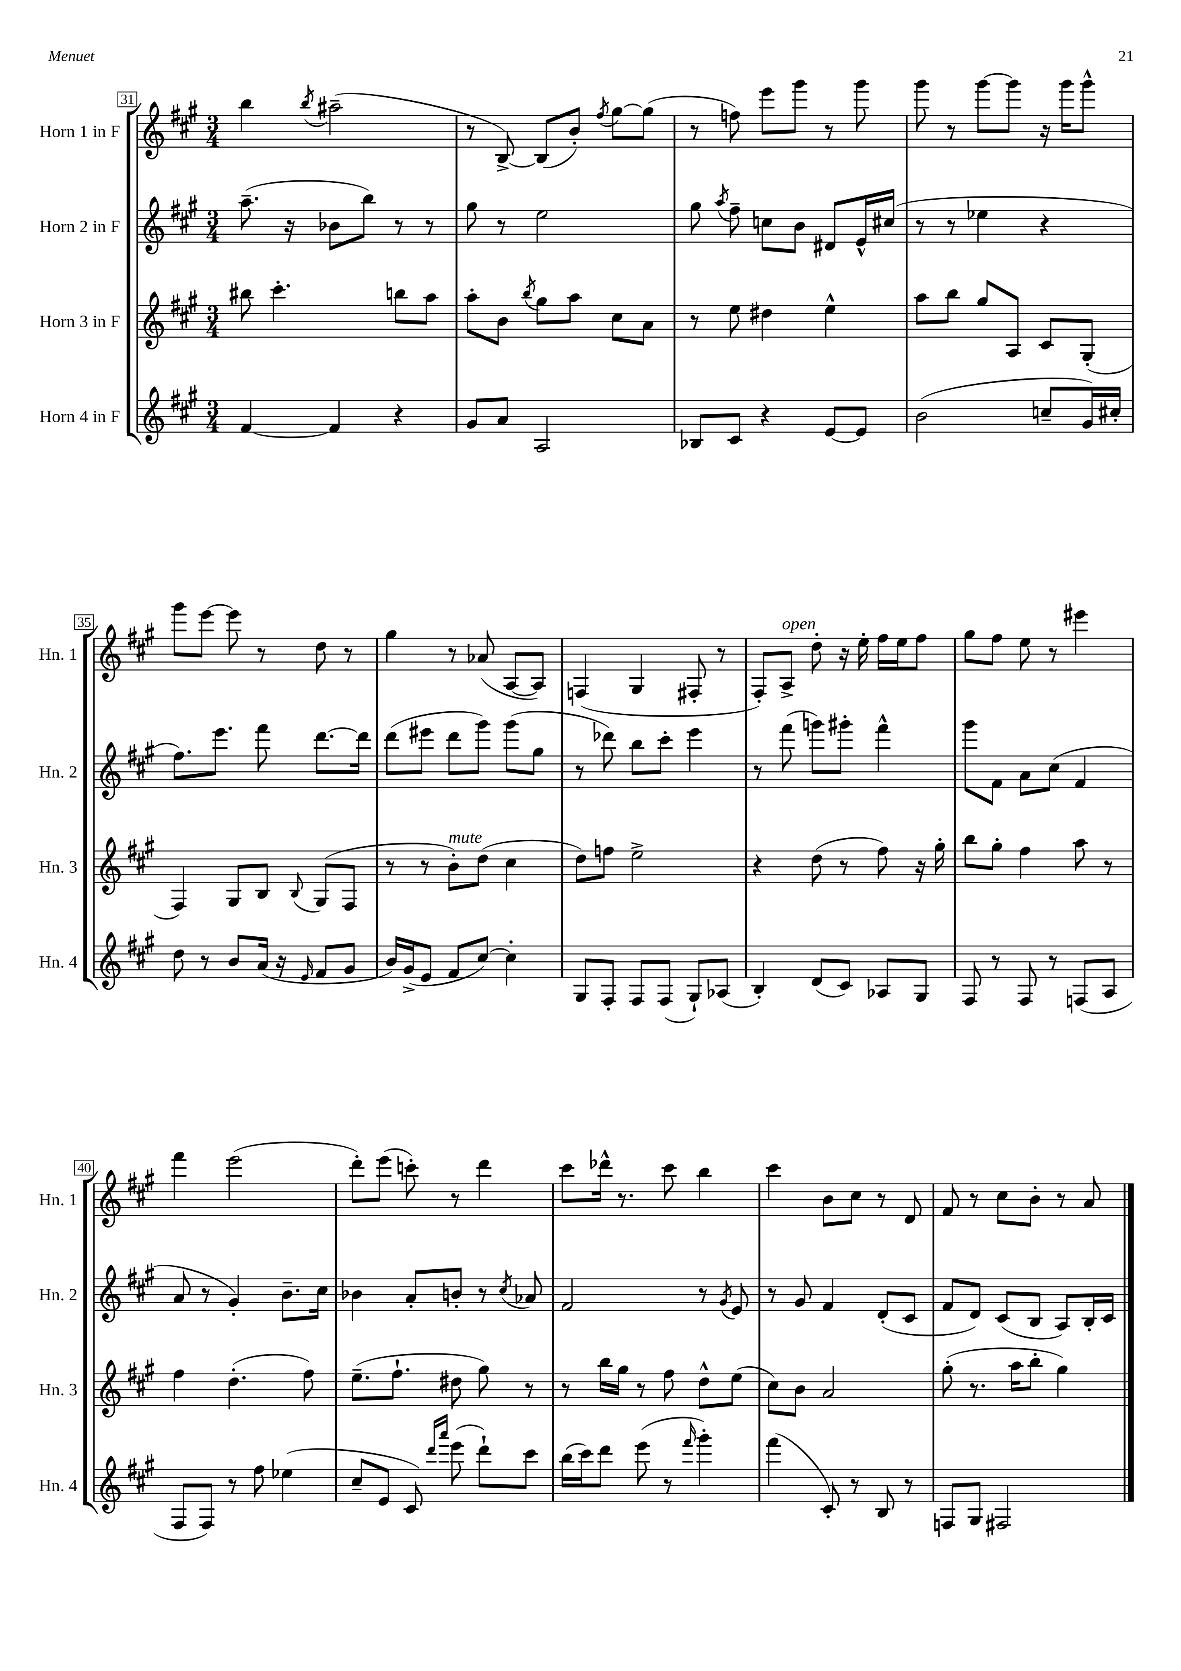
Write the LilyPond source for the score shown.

<<
\new StaffGroup <<
\new Staff = "s0" \with { instrumentName = "Horn 1 in F" shortInstrumentName = "Hn. 1" } {
    \clef treble \key a \major \numericTimeSignature \time 3/4
    \autoBeamOff b''4 \acciaccatura { b''8 } ais''2--( |
    r8 b8~->) b8[( b'8]-.) \acciaccatura { fis''8 } gis''8[~ gis''8]( |
    r8 f''8) e'''8[ gis'''8] r8 gis'''8 |
    gis'''8 r8 gis'''8[~ gis'''8] r16 gis'''16[ gis'''8]-^ |
    gis'''8[ e'''8]~ e'''8 r8 d''8 r8 |
    gis''4 r8 aes'8( a8[~ a8]) |
    f4( gis4 fis8-. r8 |
    fis8[-.) a8]->^\markup { \italic "open" } d''8-. r16 e''16-. fis''16[ e''16 fis''8] |
    gis''8[ fis''8] e''8 r8 eis'''4 |
    fis'''4 e'''2( |
    d'''8[-.) e'''8]( c'''8-.) r8 d'''4 |
    cis'''8[ des'''16]-^ r8. cis'''8 b''4 |
    cis'''4 b'8[ cis''8] r8 d'8 |
    fis'8 r8 cis''8[ b'8]-. r8 a'8 \bar "|." |
}
\new Staff = "s1" \with { instrumentName = "Horn 2 in F" shortInstrumentName = "Hn. 2" } {
    \clef treble \key a \major \numericTimeSignature \time 3/4
    \autoBeamOff a''8.--( r16 bes'8[ b''8]) r8 r8 |
    gis''8 r8 e''2 |
    gis''8 \acciaccatura { a''8 } fis''8-- c''8[ b'8] dis'8[ e'16-^ cis''16]( |
    r8 r8 ees''4 r4 |
    fis''8.[) e'''8.] fis'''8 d'''8.[~ d'''16] |
    d'''8[( eis'''8] d'''8[ gis'''8]) gis'''8[( gis''8] |
    r8 des'''8) b''8[ cis'''8]-. e'''4 |
    r8 fis'''8( g'''8[) gis'''8]-. fis'''4-^ |
    gis'''8[ fis'8] a'8[ cis''8]( fis'4 |
    a'8 r8 gis'4-.) b'8.[-- cis''16] |
    bes'4 a'8[-. b'8]-. r8 \acciaccatura { cis''8 } aes'8 |
    fis'2 r8 \acciaccatura { gis'8 } e'8 |
    r8 gis'8 fis'4 d'8[-.( cis'8] |
    fis'8[ d'8]) cis'8[( b8] a8[) b16-. cis'16] \bar "|." |
}
\new Staff = "s2" \with { instrumentName = "Horn 3 in F" shortInstrumentName = "Hn. 3" } {
    \clef treble \key a \major \numericTimeSignature \time 3/4
    \autoBeamOff bis''8 cis'''4.-. b''8[ a''8] |
    a''8[-. b'8] \acciaccatura { b''8 } gis''8[ a''8] cis''8[ a'8] |
    r8 e''8 dis''4 e''4-^ |
    a''8[ b''8] gis''8[ a8] cis'8[ gis8]-.( |
    fis4) gis8[ b8] \appoggiatura { b8 } gis8[( fis8] |
    r8 r8 b'8[-.^\markup { \italic "mute" }) d''8]( cis''4 |
    d''8[) f''8] e''2-> |
    r4 d''8( r8 fis''8) r16 gis''16-. |
    b''8[ gis''8]-. fis''4 a''8 r8 |
    fis''4 d''4.-.( fis''8) |
    e''8.[--( fis''8.]-! dis''8 gis''8) r8 |
    r8 b''16[ gis''16] r8 fis''8 d''8[-^ e''8]( |
    cis''8[) b'8] a'2 |
    gis''8-.( r8. a''16[ b''8]-. gis''4) \bar "|." |
}
\new Staff = "s3" \with { instrumentName = "Horn 4 in F" shortInstrumentName = "Hn. 4" } {
    \clef treble \key a \major \numericTimeSignature \time 3/4
    \autoBeamOff fis'4~ fis'4 r4 |
    gis'8[ a'8] a2 |
    bes8[ cis'8] r4 e'8[~ e'8] |
    b'2( c''8[-- gis'16) cis''16]-. |
    d''8 r8 b'8[ a'16]( r16 \grace { e'16 } fis'8[ gis'8] |
    b'16[) gis'16->( e'8] fis'8[ cis''8]~) cis''4-. |
    gis8[ fis8]-. fis8[ fis8]( gis8[-!) aes8]( |
    b4-.) d'8[( cis'8]) aes8[ gis8] |
    fis8 r8 fis8 r8 f8[( a8] |
    fis8[ fis8]) r8 fis''8 ees''4( |
    cis''8[-- e'8] cis'8) \grace { d'''16[ a'''16] } e'''8( d'''8[-!) cis'''8] |
    b''16[( cis'''16) d'''8] e'''8( r8 \grace { fis'''16 } gis'''4-.) |
    fis'''4( cis'8-.) r8 b8 r8 |
    f8[ gis8] fis2 \bar "|." |
}
>>
>>
\layout { \context { \Score currentBarNumber = #31 \override BarNumber.stencil = #(make-stencil-boxer 0.1 0.3 ly:text-interface::print) } }
